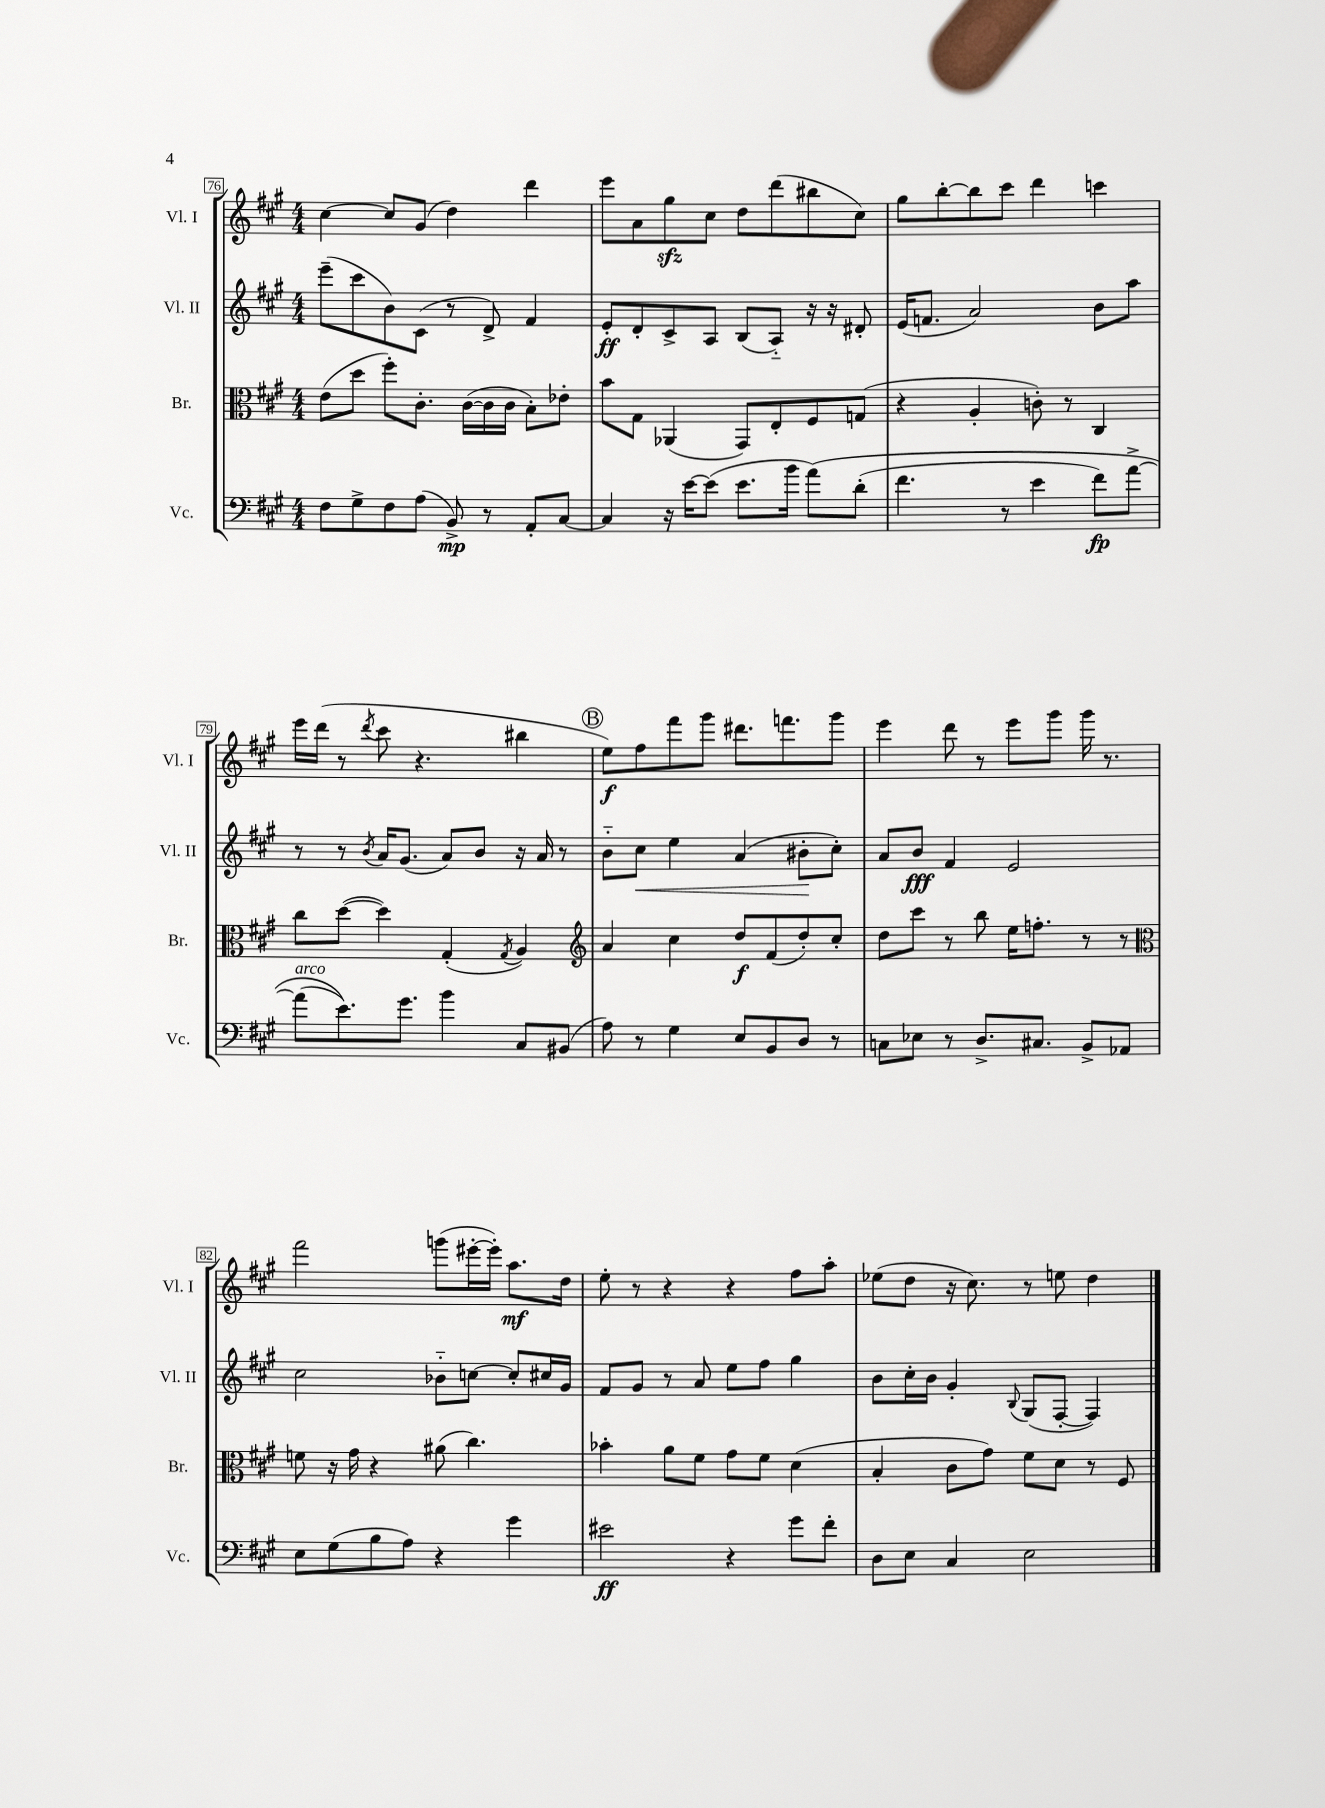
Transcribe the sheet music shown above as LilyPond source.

<<
\new StaffGroup <<
\new Staff = "s0" \with { instrumentName = "Vl. I" shortInstrumentName = "Vl. I" } {
    \clef treble \key a \major \numericTimeSignature \time 4/4
    cis''4~ cis''8 gis'8( d''4) d'''4 |
    e'''8 a'8 gis''8\sfz cis''8 d''8 d'''8( bis''8 cis''8) |
    gis''8 b''8~-. b''8 cis'''8 d'''4 c'''4 |
    e'''16 d'''16( r8 \acciaccatura { d'''8 } cis'''8 r4. bis''4 |
    \mark \markup { \circle "B" } e''8\f) fis''8 fis'''8 gis'''8 dis'''8. f'''8. gis'''8 |
    e'''4 d'''8 r8 e'''8 gis'''8 gis'''16 r8. |
    fis'''2 g'''8( eis'''16~-. eis'''16-.) a''8.\mf d''16 |
    e''8-. r8 r4 r4 fis''8 a''8-. |
    ees''8( d''8 r16 cis''8.) r8 e''8 d''4 \bar "|." |
}
\new Staff = "s1" \with { instrumentName = "Vl. II" shortInstrumentName = "Vl. II" } {
    \clef treble \key a \major \numericTimeSignature \time 4/4
    e'''8--( cis'''8 b'8) cis'8( r8 d'8->) fis'4 |
    e'8-.\ff d'8-. cis'8-> a8 b8( a8-_) r16 r16 dis'8-. |
    e'16( f'8. a'2) b'8 a''8 |
    r8 r8 \acciaccatura { b'8 } a'16 gis'8.( a'8) b'8 r16 a'16 r8 |
    \mark \markup { \circle "B" } b'8-_ cis''8\< e''4 a'4( bis'8-.\! cis''8-.) |
    a'8 b'8\fff fis'4 e'2 |
    cis''2 bes'8-_ c''8~ c''8-. cis''16 gis'16 |
    fis'8 gis'8 r8 a'8 e''8 fis''8 gis''4 |
    b'8 cis''16-. b'16 gis'4-. \appoggiatura { b8 } gis8( fis8~-. fis4) \bar "|." |
}
\new Staff = "s2" \with { instrumentName = "Br." shortInstrumentName = "Br." } {
    \clef alto \key a \major \numericTimeSignature \time 4/4
    e'8( d''8 fis''8-.) cis'8.-. cis'16~( cis'16 cis'16 b8-.) ees'8-. |
    b'8 gis8 aes,4( gis,8) e8-. fis8 g8( |
    r4 a4-. c'8-.) r8 cis4 |
    cis''8 d''8~( d''4) gis4-.( \acciaccatura { gis8 } a4) |
    \mark \markup { \circle "B" } \clef treble a'4 cis''4 d''8\f fis'8( d''8-.) cis''8-. |
    d''8 cis'''8 r8 b''8 e''16 f''8.-. r8 r8 |
    \clef alto f'8 r16 gis'16 r4 ais'8( cis''4.) |
    bes'4-. a'8 fis'8 gis'8 fis'8 d'4( |
    b4-. cis'8 gis'8) fis'8 d'8 r8 fis8 \bar "|." |
}
\new Staff = "s3" \with { instrumentName = "Vc." shortInstrumentName = "Vc." } {
    \clef bass \key a \major \numericTimeSignature \time 4/4
    fis8 gis8-> fis8 a8( b,8->\mp) r8 a,8-. cis8~ |
    cis4 r16 e'16~ e'8( e'8. b'16 a'8)\( d'8-.( |
    fis'4. r8 e'4 fis'8\fp) a'8~-> |
    a'8^\markup { \italic "arco" }( e'8.)\) gis'8. b'4 cis8 bis,8( |
    \mark \markup { \circle "B" } a8) r8 gis4 e8 b,8 d8 r8 |
    c8 ees8 r8 d8.-> cis8. b,8-> aes,8 |
    e8 gis8( b8 a8) r4 gis'4 |
    eis'2\ff r4 gis'8 fis'8-. |
    d8 e8 cis4 e2 \bar "|." |
}
>>
>>
\layout { \context { \Score currentBarNumber = #76 \override BarNumber.stencil = #(make-stencil-boxer 0.1 0.3 ly:text-interface::print) } }
